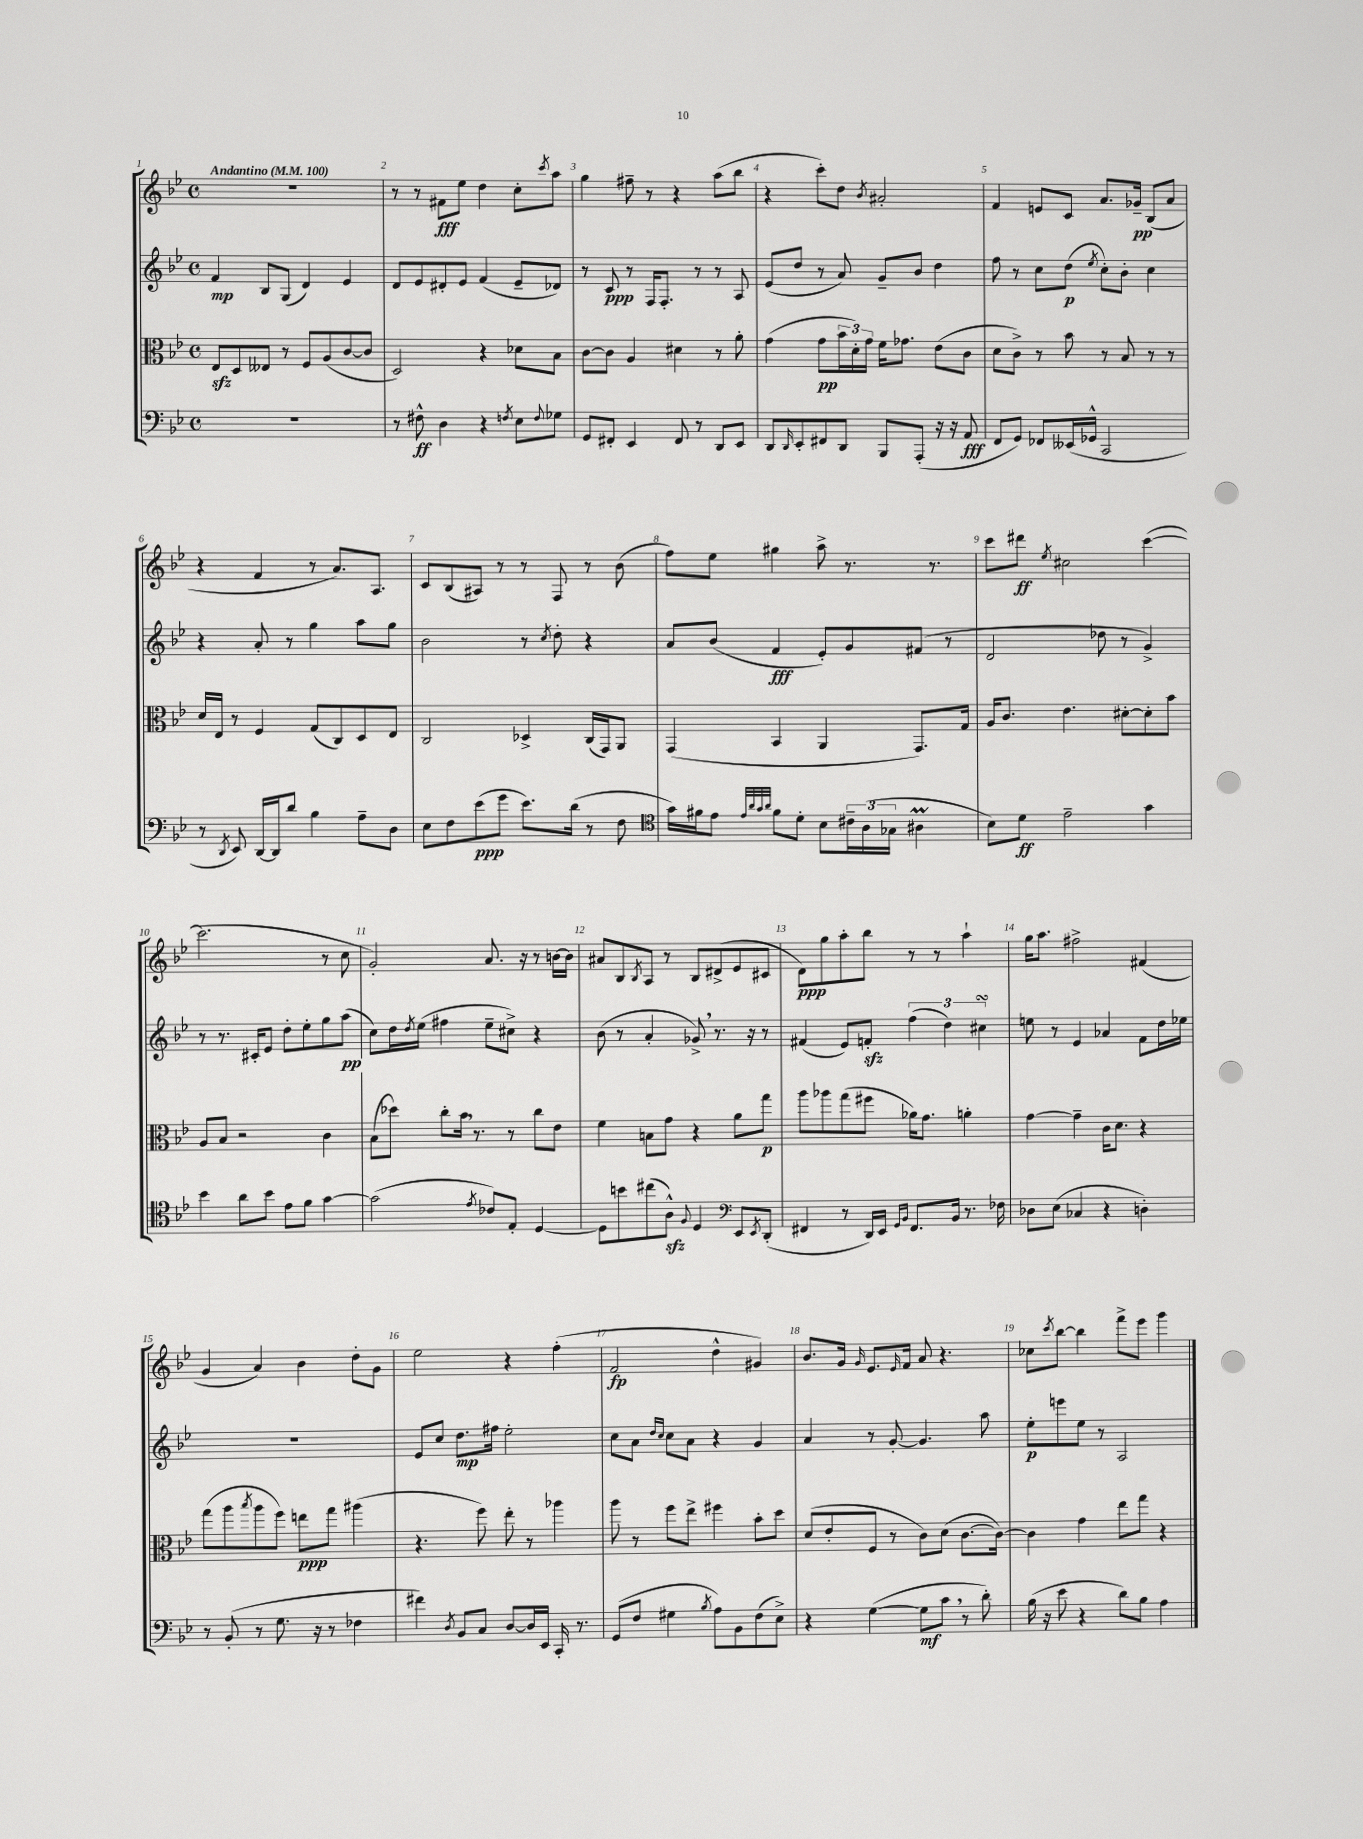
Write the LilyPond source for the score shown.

<<
\new StaffGroup <<
\new Staff = "s0" {
    \clef treble \key bes \major \defaultTimeSignature \time 4/4 \tempo "Andantino" 4 = 100
    R1 |
    r8 r8 fis'8\fff ees''8 d''4 c''8-. \acciaccatura { c'''8 } a''8 |
    g''4 fis''8-- r8 r4 a''8( bes''8 |
    r4 c'''8-.) d''8 \acciaccatura { bes'8 } ais'2-. |
    f'4 e'8 c'8 a'8. ges'16--\pp bes8( a'8 |
    r4 f'4 r8 a'8.) a8. |
    c'8 bes8( ais8) r8 r8 f8 r8 bes'8( |
    f''8) ees''8 gis''4 a''8-> r8. r8. |
    c'''8 dis'''8\ff \acciaccatura { ees''8 } cis''2 c'''4~( |
    c'''2. r8 c''8 |
    g'2-.) a'8. r16 r8 b'16~ b'16 |
    ais'8 bes8 \acciaccatura { bes8 } a8 r8 bes8 dis'8->( ees'8 cis'8 |
    d'8\ppp) g''8 a''8-. bes''8 r8 r8 a''4-! |
    g''16 a''8. fis''2-> fis'4( |
    g'4 a'4) bes'4 d''8-. g'8 |
    ees''2 r4 f''4-.( |
    f'2\fp d''4-^ gis'4) |
    bes'8. g'16 \grace { g'16 } ees'8. \grace { ees'16 } f'16 a'8 r4. |
    ces''8 \acciaccatura { c'''8 } bes''8~ bes''4 f'''8-> ees'''8 g'''4 \bar "|." |
}
\new Staff = "s1" {
    \clef treble \key bes \major \defaultTimeSignature \time 4/4
    f'4\mp bes8 g8( d'4) ees'4 |
    d'8 ees'8 dis'8-. ees'8 f'4( ees'8-- des'8) |
    r8 c'8\ppp r8 f16 f8.-. r8 r8 a8 |
    ees'8( d''8 r8 a'8) g'8-- bes'8 d''4 |
    f''8 r8 c''8 d''8\p( \acciaccatura { ees''8 } c''8-.) bes'8-. c''4 |
    r4 a'8-. r8 g''4 a''8 g''8 |
    bes'2 r8 \acciaccatura { c''8 } d''8-. r4 |
    a'8 bes'8( f'4\fff ees'8-.) g'8 fis'8( r8 |
    d'2 des''8 r8 g'4->) |
    r8 r8. cis'16-. ees'8 d''8-. ees''8-. g''8 a''8\pp( |
    c''8) d''16 \acciaccatura { d''8 } ees''16( fis''4 ees''8-- cis''8->) r4 |
    bes'8( r8 a'4-. ges'8->) \breathe r8. r16 r8 |
    fis'4( ees'8) f'8-.\sfz \tuplet 3/2 { f''4( d''4) cis''4\turn } |
    e''8 r8 ees'4 aes'4 f'8 d''16 ees''16 |
    R1 |
    ees'8 c''8 d''8.\mp fis''16 ees''2-. |
    c''8 a'8 \grace { d''16 c''16 } c''8 a'8 r4 g'4 |
    a'4 r8 g'8~-. g'4. a''8 |
    ees''8-.\p e'''8 ees''8 r8 a2 \bar "|." |
}
\new Staff = "s2" {
    \clef alto \key bes \major \defaultTimeSignature \time 4/4
    ees8\sfz d8 eeses8 r8 f8 a8( c'8~ c'8 |
    d2) r4 des'8 bes8 |
    c'8~ c'8 a4 dis'4 r8 a'8-. |
    g'4( g'8\pp \tuplet 3/2 { bes'16 d'16-.) g'16 } f'16 ges'8. ees'8( c'8 |
    d'8 c'8->) r8 bes'8 r8 bes8 r8 r8 |
    d'16 ees16 r8 f4 g8( c8) d8 ees8 |
    c2 des4-> c16( g,16) a,8 |
    g,4( bes,4 a,4 g,8.) g16 |
    a16 c'8. ees'4. dis'8~-. dis'8-. bes'8 |
    a8 bes8 r2 c'4 |
    bes8( des''8) c''8-. bes'16 \breathe r8. r8 c''8 ees'8 |
    f'4 b8 g'8 r4 a'8 g''8\p |
    a''8 aes''8 g''8( fis''8 aes'16) g'8. a'4-. |
    g'4~ g'4-- c'16 d'8. r4 |
    g''8( a''8 \acciaccatura { bes''8 } a''8 f''8) e''8\ppp g''8 ais''4( |
    r4. f''8) ees''8-. r8 aes''4 |
    a''8 r8 f''8 ees''8-> fis''4 bes'8-. d''8 |
    d'8( ees'8-. f8 r8 c'8) d'8( c'8.~ c'16~) |
    c'4 g'4 ees''8 g''8 r4 \bar "|." |
}
\new Staff = "s3" {
    \clef bass \key bes \major \defaultTimeSignature \time 4/4
    R1 |
    r8 fis8-^\ff d4 r4 \acciaccatura { f8 } ees8 \appoggiatura { f8 } ges8 |
    g,8 fis,8-. ees,4 fis,8 r8 d,8 ees,8 |
    d,8 \grace { d,16 } ees,8-. fis,8 d,8 bes,,8 a,,8-.( r16 r16 a,8\fff |
    f,8 g,8) fes,8 eeses,16( ges,16-^ c,2 |
    r8 \acciaccatura { d,8 } ees,8) d,16~ d,16 d'8 bes4 a8-- d8 |
    ees8 f8 ees'8\ppp( g'8 ees'8.) d'16( r8 f8 |
    \clef tenor g'16) fis'16 ees'8 \grace { ees'32 a'32 g'32 a'32 } fis'8 d'8-. bes8 \tuplet 3/2 { cis'16-- a16( ges16 } ais4\prall |
    bes8) d'8\ff ees'2-- g'4 |
    bes'4 a'8 bes'8 ees'8 f'8 g'4~ |
    g'2( \acciaccatura { ees'8 } ces'8) ees8-. d4~ |
    d8 b'8 cis''8( a8-^\sfz) \appoggiatura { f8 } d4 \clef bass ees,8 \acciaccatura { ees,8 } d,8-.( |
    fis,4 r8 d,16) ees,16 \grace { g,16 bes,16 } fis,8. bes,16 r8. fes16 |
    des8 ees8( ces4 r4 d4-.) |
    r8 bes,8-.( r8 g8. r16 r8 fes4 |
    fis'4) \acciaccatura { d8 } bes,8 c8 d8~ d16 ees,16 c,16-. r8. |
    g,8( f8 gis4 \acciaccatura { bes8 } a8) bes,8 f8( ees8->) |
    r4 g4~( g8\mf c'8 \breathe r8 d'8-.) |
    bes16( r16 ees'8 r4 d'8) bes8 a4 \bar "|." |
}
>>
>>
\layout { \context { \Score \override BarNumber.break-visibility = ##(#f #t #t) barNumberVisibility = #all-bar-numbers-visible } }
